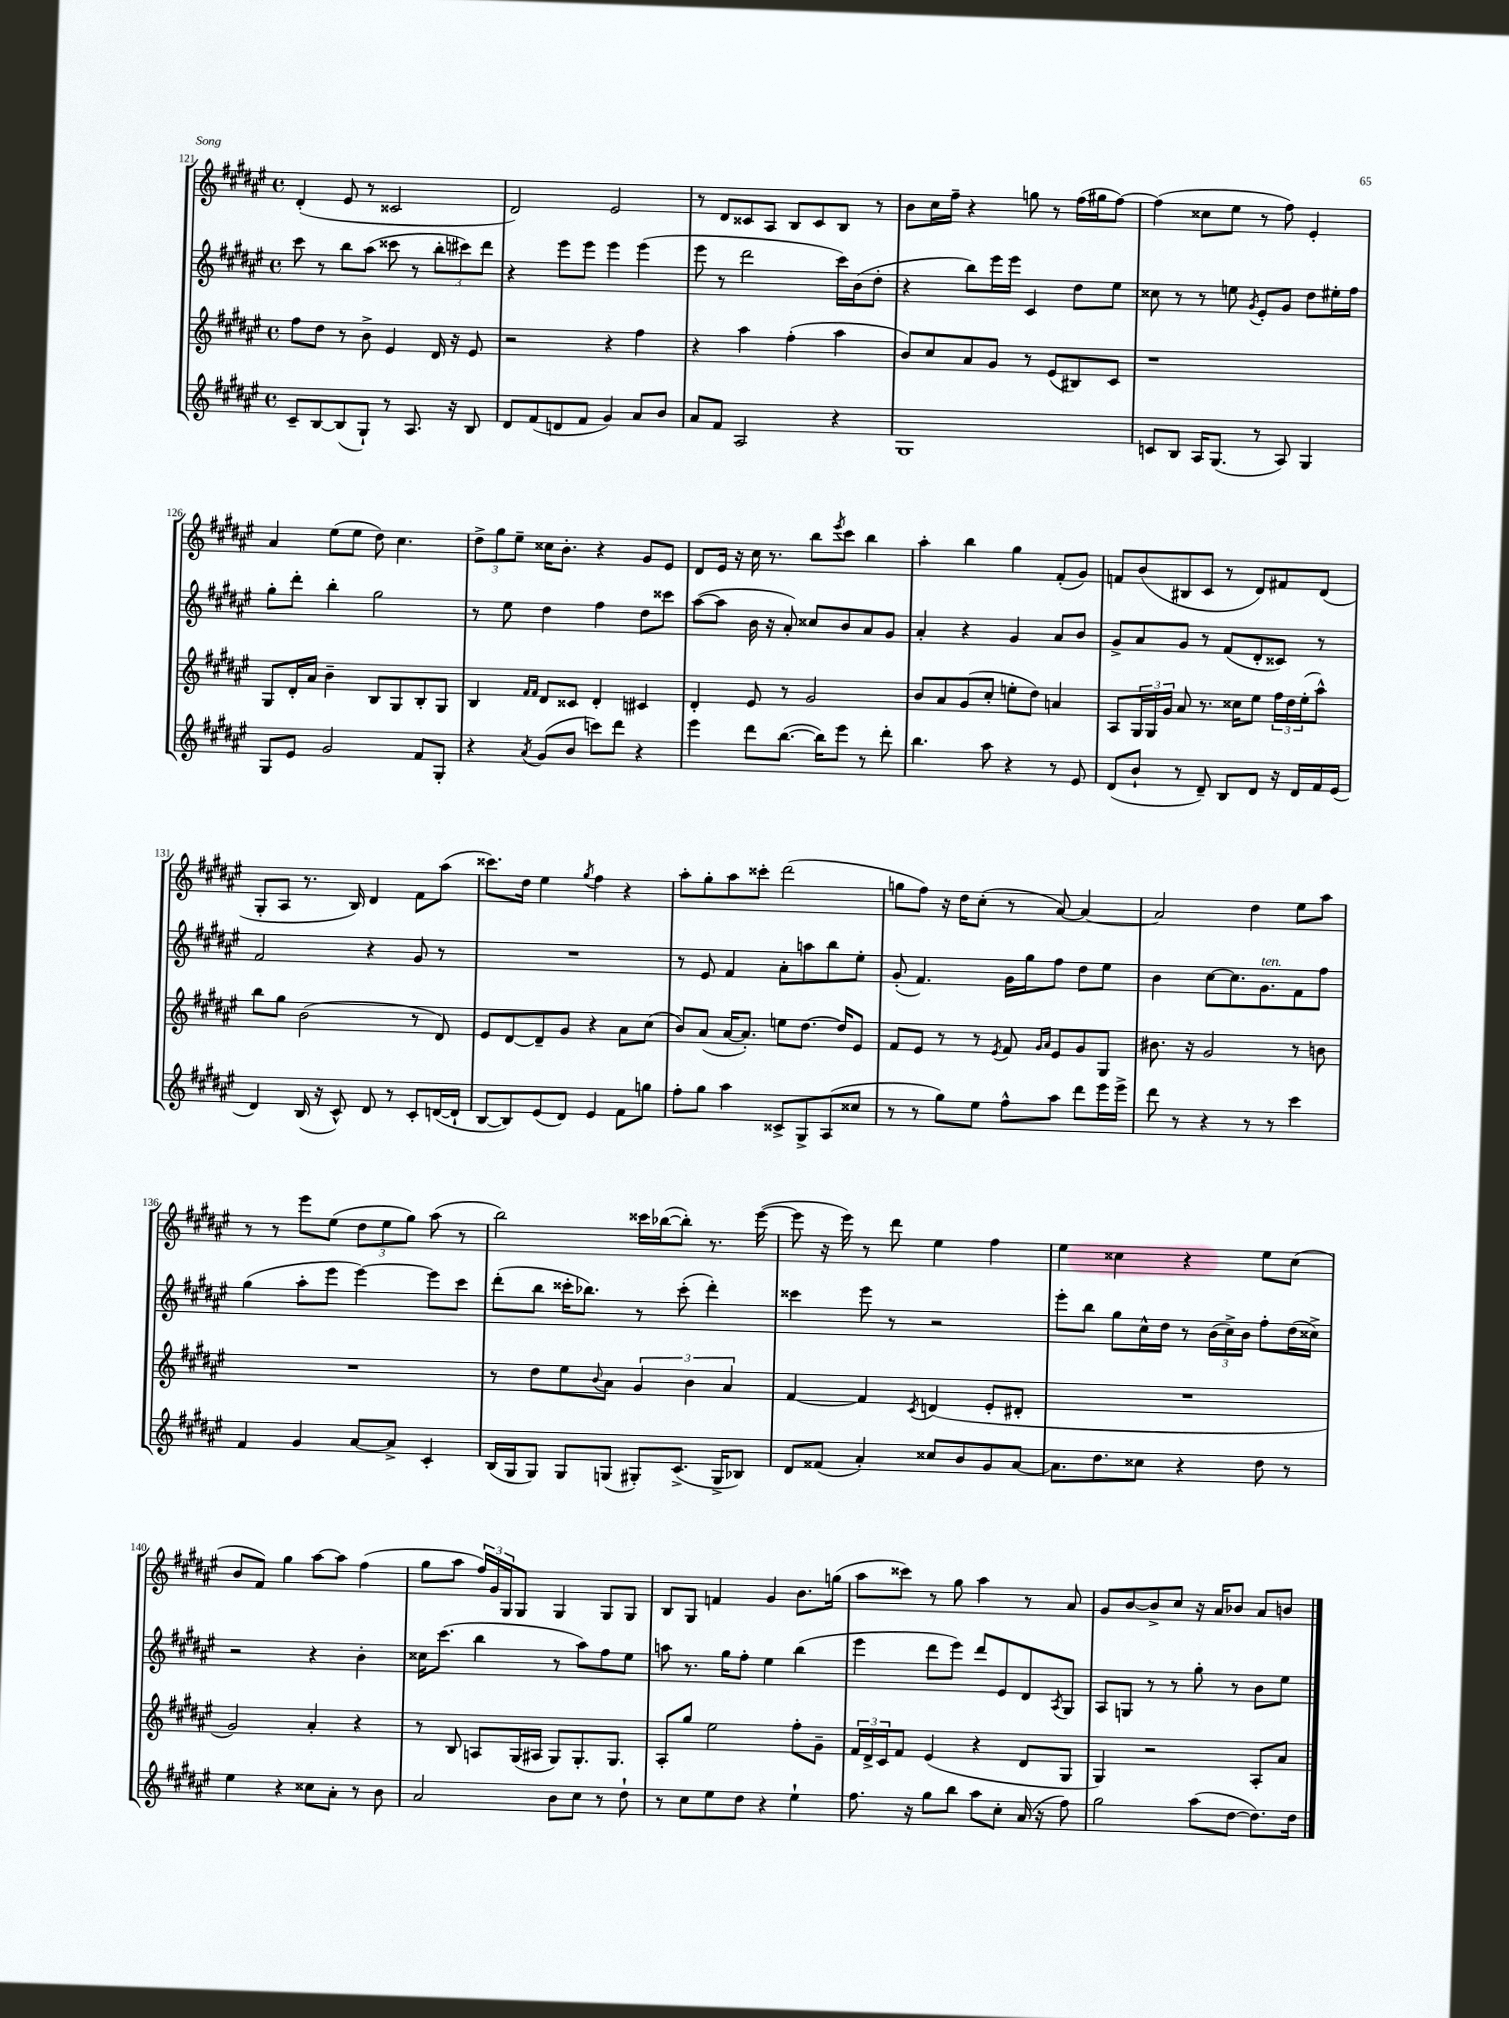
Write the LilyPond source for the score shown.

<<
\new StaffGroup <<
\new Staff = "s0" {
    \clef treble \key fis \major \defaultTimeSignature \time 4/4
    dis'4-.( eis'8 r8 cisis'2 |
    dis'2) eis'2 |
    r8 dis'8 cisis'8 ais8 b8 cisis'8 b8 r8 |
    b'8 cis''16 fis''16-- r4 g''8 r8 fis''16( gis''16 fis''8~) |
    fis''4( cisis''8 eis''8 r8 fis''8) eis'4-. |
    ais'4 eis''8( eis''8 dis''8) cis''4. |
    \tuplet 3/2 { dis''8-> gis''8 eis''8-- } cisis''16 b'8.-. r4 gis'8 eis'8 |
    dis'8 eis'16 r16 cis''16 r8. b''8 \acciaccatura { eis'''8 } cis'''8 b''4 |
    ais''4-. b''4 gis''4 fis'8-.( gis'8) |
    f'8 b'8( bis8 cis'8 r8 dis'8) fis'8 dis'8( |
    gis8-. ais8 r8. b16) dis'4 fis'8 ais''8( |
    cisis'''8.) dis''16 eis''4 \acciaccatura { gis''8 } fis''4 r4 |
    ais''8-. gis''8-. ais''8 cisis'''8-. dis'''2( |
    g''8 fis''8) r16 dis''16 cis''8-.( r8 ais'8~) ais'4~ |
    ais'2 dis''4 eis''8 ais''8 |
    r8 r8 eis'''8 eis''8( \tuplet 3/2 { dis''8 eis''8 gis''8) } ais''8( r8 |
    b''2) cisis'''16 bes''16~( bes''8-.) r8. eis'''16~( |
    eis'''8 r16 eis'''16) r8 dis'''8 eis''4 fis''4 |
    eis''4 cisis''4 r4 eis''8 cisis''8( |
    b'8 fis'8) gis''4 ais''8~ ais''8 fis''4( |
    gis''8 ais''8 \tuplet 3/2 { fis''16) gis'16 gis16 } gis8 gis4 gis8 gis8 |
    b8 gis8 f'4 gis'4 b'8. g''16( |
    ais''8 cisis'''8) r8 gis''8 ais''4 r8 ais'8 |
    gis'8 b'8~ b'8-> cis''8 r16 ais'16 bes'8 ais'8 b'8 \bar "|." |
}
\new Staff = "s1" {
    \clef treble \key fis \major \defaultTimeSignature \time 4/4
    cis'''8 r8 b''8 ais''8( cisis'''8 r8 \tuplet 3/2 { b''8-. cis'''8) dis'''8 } |
    r4 eis'''8 eis'''8 eis'''4 eis'''4( |
    eis'''8 r8 dis'''2 cis'''16) b'16( dis''8-. |
    r4 b''8) eis'''16 eis'''16 cis'4 dis''8 eis''8 |
    cisis''8 r8 r8 e''8 \acciaccatura { gis'8 } eis'8-. gis'8 dis''8 eis''16-. fis''16 |
    gis''8-. dis'''8-. b''4-. gis''2 |
    r8 eis''8 dis''4 fis''4 dis''8 cisis'''8 |
    ais''8~( ais''8 b'16 r16 ais'8-.) cisis''8 b'8 ais'8 gis'8 |
    ais'4-. r4 gis'4 ais'8 b'8 |
    gis'8-> ais'8 gis'8 r8 fis'8( dis'8-. cisis'8) r8 |
    fis'2 r4 gis'8 r8 |
    R1 |
    r8 eis'8 fis'4 ais'8-. a''8 b''8 eis''8-. |
    gis'8-.( fis'4.) gis'16 gis''16 fis''8 dis''8 eis''8 |
    b'4 cis''8~ cis''8. gis'8.^\markup { \italic "ten." } fis'8 fis''8 |
    gis''4( ais''8-. eis'''8 eis'''4~) eis'''8 cis'''8 |
    dis'''8-.( b''8 cisis'''16-. bes''8.) r8 cisis'''8-.( dis'''4-.) |
    cisis'''4 eis'''8 r8 r2 |
    eis'''8-. b''8 gis''8 cis''16-^ dis''16 r8 \tuplet 3/2 { b'16( cis''16->) b'16 } fis''8-. dis''16( cisis''16->) |
    r2 r4 b'4-. |
    cisis''16 cis'''8.( b''4 r8 ais''8) fis''8 eis''8 |
    a''8 r8. gis''16 fis''8-. eis''4 b''4( |
    eis'''4 dis'''8 eis'''8) dis'''8 eis'8 dis'8 \acciaccatura { ais8 } gis8 |
    ais8 g8 r8 r8 gis''8-. r8 b'8 eis''8 \bar "|." |
}
\new Staff = "s2" {
    \clef treble \key fis \major \defaultTimeSignature \time 4/4
    fis''8 dis''8 r8 b'8-> eis'4 dis'16 r16 eis'8 |
    r2 r4 fis''4 |
    r4 ais''4 fis''4-.( ais''4 |
    b'8) cis''8 ais'8 gis'8 r8 eis'8( bis8) cis'8 |
    r1 |
    gis8 dis'16-. ais'16 b'4-- b8 gis8 b8-. gis8 |
    b4 \grace { fis'16 fis'16 } dis'8 cisis'8 dis'4-. cis'4 |
    dis'4-. eis'8 r8 gis'2 |
    b'8 ais'8 gis'8( cis''8-. e''8-. dis''8) a'4 |
    ais8 \tuplet 3/2 { gis16 gis16 gis'16 } ais'8 r8. cisis''16 eis''8 \tuplet 3/2 { fis''16 dis''16 eis''16-.( } ais''8-^) |
    b''8 gis''8 b'2( r8 dis'8) |
    eis'8 dis'8~ dis'8-- gis'8 r4 ais'8 cis''8( |
    b'8) ais'8( ais'16~ ais'8.-.) e''8 dis''8.~ dis''16 eis'8 |
    fis'8 eis'8 r8 r8 \acciaccatura { eis'8 } fis'8 \grace { gis'16 ais'16 } eis'8 gis'8 gis8 |
    bis'8. r16 gis'2 r8 b'8 |
    R1 |
    r8 dis''8 eis''8 \appoggiatura { b'8 } ais'8 \tuplet 3/2 { gis'4 b'4 ais'4 } |
    fis'4~ fis'4 \acciaccatura { cis'8 } d'4( eis'8-. dis'8-. |
    R1 |
    gis'2) ais'4-. r4 |
    r8 b8 a8 gis16( ais16 gis8) gis8.-. gis8. |
    ais8-. gis''8 eis''2 fis''8-. gis'8-- |
    \tuplet 3/2 { fis'16 dis'16-> cis'16 } fis'8 eis'4( r4 dis'8 gis8 |
    gis4) r2 ais8-. ais'8 \bar "|." |
}
\new Staff = "s3" {
    \clef treble \key fis \major \defaultTimeSignature \time 4/4
    cis'8-- b8~ b8( gis8-!) r8 ais8. r16 b8 |
    dis'8 fis'8( d'8 fis'8 gis'4) ais'8 b'8 |
    ais'8 fis'8 ais2 r4 |
    gis1 |
    c'8 b8 ais16 gis8.( r8 ais8) gis4 |
    gis8 eis'8 gis'2 fis'8 gis8-. |
    r4 \acciaccatura { ais'8 } gis'8( b'8 c'''8) dis'''8 r4 |
    eis'''4 dis'''8 b''8.~( b''16) eis'''8 r8 dis'''8-. |
    b''4. ais''8 r4 r8 eis'8 |
    dis'8( b'8-! r8 dis'8--) b8 dis'8 r16 dis'16 fis'16 eis'16( |
    dis'4) b16( r16 cis'8-^) dis'8 r8 cis'8-. d'16~( d'16-! |
    b8~ b8) eis'8( dis'8) eis'4 fis'8 g''8 |
    fis''8-. gis''8 ais''4 cisis'8-> gis8-> ais8( cisis''8 |
    r8 r8 gis''8) eis''8 fis''8-^ ais''8 dis'''8 eis'''16 eis'''16-> |
    dis'''8 r8 r4 r8 r8 cis'''4 |
    fis'4 gis'4 ais'8~ ais'8-> cis'4-. |
    b16( gis16 gis8) gis8 g8( gis8-.) cis'8.->( gis16-> bes8) |
    dis'8 fisis'8( ais'4-.) cisis''8 b'8 gis'8 ais'8~ |
    ais'8. dis''8. cisis''8 r4 dis''8 r8 |
    eis''4 r4 cisis''8 ais'8-. r8 b'8 |
    ais'2 b'8 cis''8 r8 dis''8-! |
    r8 cis''8 eis''8 dis''8 r4 eis''4-! |
    fis''8. r16 gis''8 b''8 ais''8 cis''8-. ais'16( r16 fis''8) |
    gis''2 ais''8( dis''8~ dis''8.) dis''16 \bar "|." |
}
>>
>>
\layout { \context { \Score currentBarNumber = #121 } }
